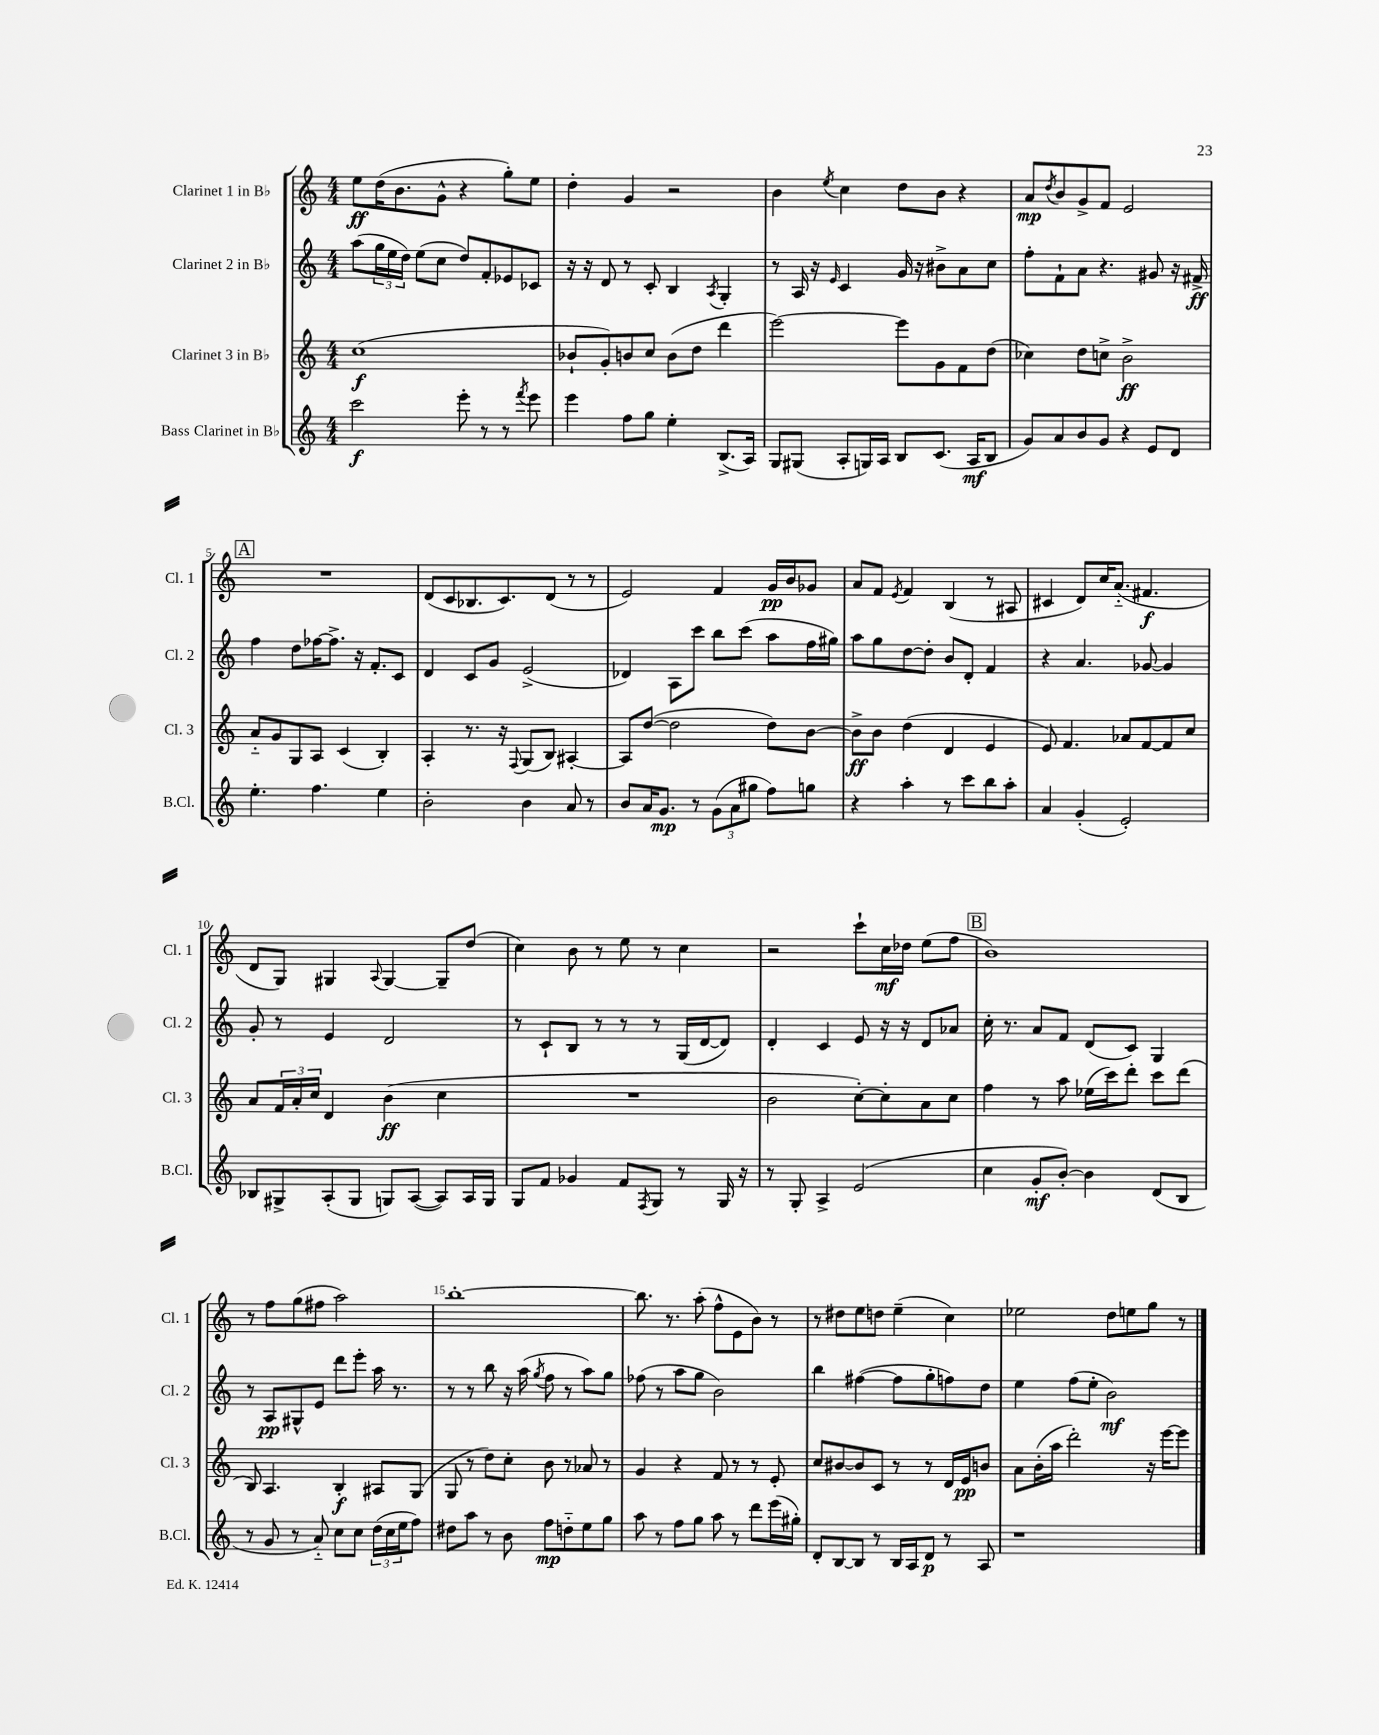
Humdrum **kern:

**kern	**kern	**kern	**kern
*staff4	*staff3	*staff2	*staff1
*clefG2	*clefG2	*clefG2	*clefG2
*k[]	*k[]	*k[]	*k[]
*M4/4	*M4/4	*M4/4	*M4/4
2ccc\	(1cc	(8aa\L	8ee\L
.	.	24gg\L	(16dd\K
.	.	24ee\	.
.	.	.	8.b\
.	.	24dd\JJ)	.
.	.	(8ee\L	.
.	.	8cc\J	8g^^\J
8eee'\	.	8dd/L)	4r
8r	.	8f'/	.
8r	.	8e-/	8gg'\L)
8qfff/	.	.	.
8eee\	.	8c-/J	8ee\J
=	=	=	=
4eee\	8b-`/L	16r	4dd'\
.	.	16r	.
.	8g'/)	8d/	.
8ff\L	8b/	8r	4g/
8gg\J	8cc/J	8c'/	.
4ee'\	(8b\L	4B/	2r
.	8dd\J	.	.
.	.	8qA/	.
(8.B^/L	4ddd\	4G'/	.
16A/Jk)	.	.	.
=	=	=	=
8G/L	[2eee\)	8r	4b\
(8G#/J	.	16A/	.
.	.	16r	.
.	.	16qqe/	8qee/
8A'/L	.	4c/	4cc\
16G/L)	.	.	.
16A/JJ	.	.	.
8B/L	8eee\]L	16g/	8dd\L
.	.	16r	.
(8.c/J	8g\	8b#^\L	8b\J
.	8f\	8a\	4r
16A/LK	.	.	.
8B/J	(8dd\J	8cc\J	.
=	=	=	=
8g/L)	4cc-\)	8ff'\L	8a/L
.	.	.	8qdd/
8a/	.	8f`\	8b/
8b/	8dd\L	8a\J	8g^/
8g/J	8cc^\J	4.r	8f/J
4r	2b^\	.	2e/
8e/L	.	8g#/	.
8d/J	.	16r	.
.	.	16f#^/	.
=	=	=	=
4.ee'\	8a'~/L	4ff\	1r
.	8g/	.	.
.	8G/	8dd\L	.
4.ff\	8A/J	[16ff-\K	.
.	.	8.ff-^\]J	.
.	(4c/	.	.
.	.	16r	.
.	.	8.f'/L	.
4ee\	4B'/)	.	.
.	.	8c/J	.
=	=	=	=
2b'\	4A'/	4d/	(8d/L
.	.	.	8c/
.	8.r	8c/L	8.B-/
.	.	8g/J	.
.	16r	.	8.c/)
.	8qqF/	.	.
4b\	(8G/L	(2e^/	.
.	8B/J)	.	(8d/J
8a/	[4A#'/	.	8r
8r	.	.	8r
=	=	=	=
8b/L	8A#/]L	4d-/)	2e/)
16a/K	([8dd/J	.	.
8.g/J	.	.	.
.	2dd\]	8A\L	.
8r	.	8ccc\J	.
(12g\L	.	8bb\L	4f/
12a\	.	.	.
.	.	(8ccc\J	.
12gg#\J	.	.	.
8ff\L)	8dd\L)	8aa\L	16g/LL
.	.	.	16b/J
8gg\J	[8b\J	16ff\L	8g-/J
.	.	16gg#\JJ)	.
=	=	=	=
4r	8b^\]L	8aa\L	8a/L
.	8b\J	8gg\	8f/J
.	.	.	8qe/
4aa'\	(4dd\	[8dd\	4f/
.	.	8dd'\]J	.
8r	4d/	8b/L	(4B/
8ccc\L	.	8d'/J	.
8bb\	4e/	4f/	8r
8aa'\J	.	.	8A#/
=	=	=	=
4a/	8e/)	4r	4c#/
.	4.f/	.	.
(4g'/	.	4.a/	8d/L)
.	.	.	16cc/K
.	.	.	(8.a'~/J
2e'/)	8a-/L	.	.
.	[8f/	[8g-/	4.f#/
.	8f/]	4g-/]	.
.	8cc/J	.	.
=	=	=	=
8B-/L	8a/L	8g'/	8d/L
8G#^/	24f/L	8r	8G/J)
.	24a'/	.	.
.	24cc/JJ	.	.
(8A'/	4d/	4e/	4G#/
8G#/J	.	.	.
.	.	.	8qqA/
8G/L)	(4b\	2d/	[4G#/
([8A/J	.	.	.
8A/]L)	4cc\	.	8G#~/]L
16A/L	.	.	(8dd/J
16G/JJ	.	.	.
=	=	=	=
8G/L	1r	8r	4cc\)
8f/J	.	8c`/L	.
4g-/	.	8B/J	8b\
.	.	8r	8r
8f/L	.	8r	8ee\
8qF/	.	.	.
8G/J	.	8r	8r
8r	.	(16G/LL	4cc\
.	.	[16d/J	.
16G/	.	8d/]J)	.
16r	.	.	.
=	=	=	=
8r	2b\	4d'/	2r
8G'/	.	.	.
4A^/	.	4c/	.
(2e/	[8cc'\L)	8e/	8ccc`\L
.	8cc'\]	16r	16cc\L
.	.	16r	16dd-\JJ
.	8a\	8d/L	(8ee\L
.	8cc\J	8a-/J	8ff\J
=	=	=	=
4cc\	4ff\	16cc'\	1b)
.	.	8.r	.
8g'/L	8r	8a/L	.
[8b'/J)	8aa\	8f/J	.
4b\]	(16ee-\LL	(8d/L	.
.	16ccc\J)	.	.
.	8ddd'\J	8c/J)	.
(8d/L	8ccc\L	4G/	.
8B/J	(8ddd\J	.	.
=	=	=	=
8r	8B/)	8r	8r
8g/	4.A/	8A/L	8ff\L
8r	.	8G#^^/	(8gg\
8a'~/)	.	8e/J	8ff#\J
8cc\L	4B'/	8ddd\L	2aa\)
8cc\J	.	8eee'\J	.
(24dd\LL	8A#/L	16aa\	.
24cc\	.	.	.
.	.	8.r	.
24ee\J	.	.	.
8ff\J)	(8G/J	.	.
=	=	=	=
8dd#\L	8G/	8r	[1bb'
8aa\J	8r	8r	.
8r	8dd\L)	8bb\	.
8b\	8cc'\J	16r	.
.	.	(16aa\	.
.	.	8qgg/	.
8ff\L	8b\	8ff\	.
8dd'~\	8r	8r	.
8ee\	8a-/	8aa\L)	.
8gg\J	8r	8gg\J	.
=	=	=	=
8aa\	4g/	(8ff-\	8.bb\]
8r	.	8r	.
.	.	.	8.r
8ff\L	4r	8aa\L	.
8gg\J	.	8gg\J	(8aa'\
8aa\	8f/	2b\)	8ff^^\L
8r	8r	.	8e\
8ddd\L	8r	.	8b\J)
(16eee\L	8e'/	.	8r
16gg#'\JJ)	.	.	.
=	=	=	=
8d'/L	8cc/L	4bb\	8r
[8B/	[8b#/	.	8dd#\L
8B/]J	8b#/]	([4ff#\	8ee\
8r	8c/J	.	8dd\J
16B/LL	8r	8ff#\]L	(4ee~\
16A/J	.	.	.
8d/J	8r	8gg'\	.
8r	16d/LL	8ff\)	4cc\)
.	16e/J	.	.
8A/	8b/J	8dd\J	.
=	=	=	=
1r	8a\L	4ee\	2ee-\
.	(16b'\L	.	.
.	16aa\JJ	.	.
.	2ddd'\)	(8ff\L	.
.	.	8ee'\J	.
.	.	2b\)	8dd\L
.	.	.	8ee\
.	16r	.	8gg\J
.	[16eee\LK	.	.
.	8eee\]J	.	8r
==	==	==	==
*-	*-	*-	*-
